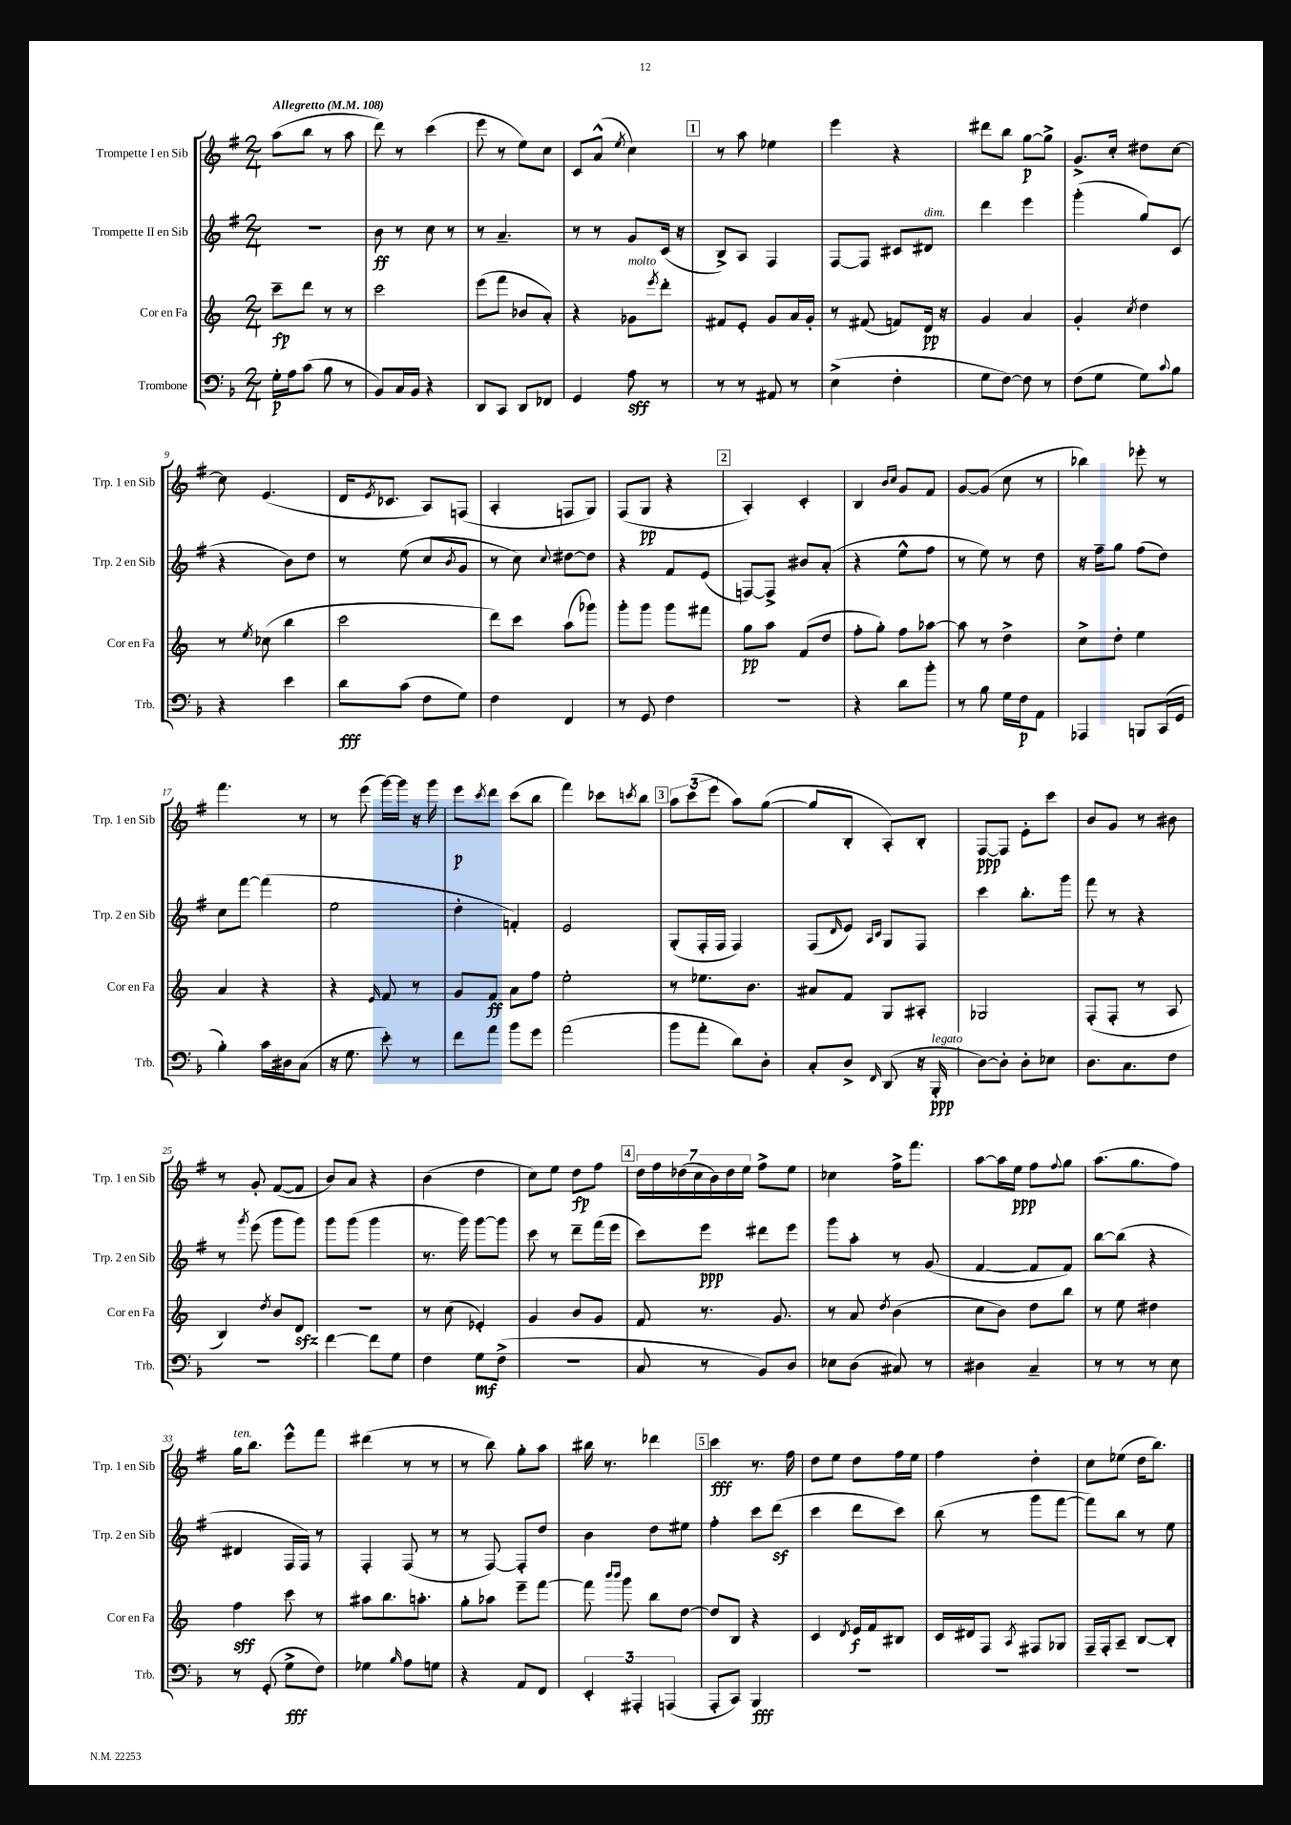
<<
\new StaffGroup <<
\new Staff = "s0" \with { instrumentName = "Trompette I en Sib" shortInstrumentName = "Trp. 1 en Sib" } {
    \clef treble \key g \major \numericTimeSignature \time 2/4 \tempo "Allegretto" 4 = 108
    a''8( b''8 r8 a''8 |
    d'''8) r8 c'''4( |
    e'''8 r8 e''8) c''8 |
    c'8 a'8-^( \acciaccatura { e''8 } c''4) |
    \mark \markup { \box "1" } r8 a''8 ees''4 |
    e'''4 r4 |
    dis'''8 b''8 g''8~\p g''8-> |
    g'8.-> c''16-. dis''8 c''8~ |
    c''8 e'4.( |
    d'16 \acciaccatura { e'8 } ces'8. a8) f8( |
    a4-. f8 g8) |
    fis8( g8\pp r4 |
    \mark \markup { \box "2" } a4-.) c'4-. |
    b4 \grace { b'16 c''16 } g'8 fis'8 |
    g'8~ g'8( c''8 r8 |
    bes''4) ees'''8-. r8 |
    fis'''4. r8 |
    r8 e'''8( g'''16~) g'''16 r16 g'''16 |
    e'''8\p \acciaccatura { c'''8 } d'''8 c'''8( b''8 |
    fis'''4) ces'''8 \acciaccatura { c'''8 } b''8 |
    \mark \markup { \box "3" } \tuplet 3/2 { a''8 c'''8( e'''8 } a''8) g''8~( |
    g''8 b8-. a8-.) b8-. |
    fis8~\ppp fis8 e'8-. c'''8 |
    b'8 g'8 r8 bis'8 |
    r8 g'8-. fis'8~( fis'8 |
    b'8) a'8 r4 |
    b'4( d''4 |
    c''8) e''8 d''8\fp fis''8 |
    \mark \markup { \box "4" } \tuplet 7/4 { d''16 fis''16 des''16( c''16 b'16) des''16 e''16 } fis''8-> e''8 |
    ces''4 fis''16-> fis'''8. |
    a''8~ a''16 e''16\ppp fis''8 \appoggiatura { fis''8 } g''8 |
    a''8.( g''8. fis''8) |
    g''16^\markup { \italic "ten." } b''8. e'''8-^ fis'''8 |
    dis'''4( r8 r8 |
    r8 b''8) g''8-. a''8 |
    bis''16 r8. des'''4 |
    \mark \markup { \box "5" } c'''4\fff r8. fis''16 |
    d''8 e''8 d''8 fis''16 e''16 |
    fis''4 d''4-. |
    c''8 ees''8( d''16 b''8.) \bar "|." |
}
\new Staff = "s1" \with { instrumentName = "Trompette II en Sib" shortInstrumentName = "Trp. 2 en Sib" } {
    \clef treble \key g \major \numericTimeSignature \time 2/4
    R2 |
    b'8\ff r8 c''8 r8 |
    r8 a'4.-- |
    r8 r8 g'8 c'16( r16 |
    \mark \markup { \box "1" } b8->) a8 fis4 |
    fis8~ fis8 cis'8 dis'8^\markup { \italic "dim." } |
    d'''4 e'''4 |
    g'''4-.( g''8) c'8( |
    r4 b'8) d''8 |
    r8 e''8( c''8 \acciaccatura { b'8 } g'8 |
    r8 c''8) \appoggiatura { c''8 } dis''8~ dis''8 |
    r4 fis'8 e'8( |
    \mark \markup { \box "2" } f8~) f8-> bis'8 a'8-.( |
    r4 e''8-^ fis''8 |
    r8 e''8) r8 d''8 |
    r16 fis''16-- g''8 fis''8( d''8) |
    c''8 fis'''8~ fis'''4( |
    e''2 |
    d''4-. f'4-.) |
    e'2 |
    \mark \markup { \box "3" } g8-.( fis16-. fis16 fis4) |
    fis8( \grace { d'16 } e'8) \grace { a16 c'16 } g8 fis8 |
    c'''4 b''8.-. g'''16 |
    fis'''8 r8 r4 |
    r8 \acciaccatura { g'''8 } e'''8( g'''8 g'''8) |
    g'''8 g'''8( g'''4 |
    r8. g'''16) g'''8~ g'''8 |
    c'''8 r8 d'''8-- fis'''16( e'''16 |
    \mark \markup { \box "4" } c'''8) e'''8\ppp dis'''8 e'''8 |
    g'''8 a''8-. r8 g'8( |
    fis'4~ fis'8 fis'8) |
    b''8~ b''8( r4 |
    dis'4 fis16 fis16) r8 |
    fis4-. fis8( r8 |
    r8 fis8~) fis8-. d''8 |
    b'4 d''8 eis''8 |
    \mark \markup { \box "5" } fis''4-. c'''8 d'''8\sf( |
    c'''4 d'''8 c'''8) |
    b''8( r8 g'''8 fis'''8~ |
    fis'''8) b''8 r8 e''8 \bar "|." |
}
\new Staff = "s2" \with { instrumentName = "Cor en Fa" shortInstrumentName = "Cor en Fa" } {
    \clef treble \key c \major \numericTimeSignature \time 2/4
    c'''8--\fp d'''8 r8 r8 |
    c'''2 |
    e'''8( f'''8 bes'8 a'8-.) |
    r4 ges'8^\markup { \italic "molto" } \acciaccatura { e'''8 } d'''8-. |
    \mark \markup { \box "1" } fis'8 e'8-. g'8 a'16 g'16-. |
    r8 fis'8( f'8) d'16\pp r16 |
    g'4 a'4 |
    g'4-. \acciaccatura { c''8 } d''4 |
    r8 \acciaccatura { e''8 } ces''8( b''4 |
    c'''2 |
    d'''8) c'''8 a''8( ges'''8) |
    g'''8-. g'''8 g'''8 fis'''8 |
    \mark \markup { \box "2" } g''8\pp a''8 f'8( d''8 |
    f''8-. g''8-.) f''8 aes''8~ |
    aes''8 r8 d''4-> |
    c''8-> d''8-. e''4 |
    a'4 r4 |
    r4 \grace { e'16 } f'8 r8 |
    g'8 f'8\ff a'8 f''8 |
    e''2-. |
    \mark \markup { \box "3" } r8 ees''8. b'8. |
    ais'8 f'8 g8 ais8-. |
    ges2 |
    f8-.( f8-. r8 a8 |
    b4) \acciaccatura { d''8 } b'8 d'8\sfz |
    R2 |
    r8 c''8( ees'4-.) |
    g'4 b'8 g'8 |
    \mark \markup { \box "4" } f'8 r8. g'8. |
    r8 a'8 \acciaccatura { d''8 } b'4( |
    c''8 b'8) d''8 b''8 |
    r8 e''8 dis''4 |
    f''4\sff c'''8 r8 |
    ais''8 b''8. a''8.-. |
    g''8-. aes''8 e'''8-- f'''8~ |
    f'''8 \grace { b'''16 b'''16 } g'''8 b''8 d''8~ |
    \mark \markup { \box "5" } d''8 b8 r4 |
    c'4 \acciaccatura { d'8 } e'16\f f'16 bis8 |
    c'16 dis'16 f8 \acciaccatura { a8 } fis8 ges8 |
    f16-- f16-. a8-- b8~ b8-. \bar "|." |
}
\new Staff = "s3" \with { instrumentName = "Trombone" shortInstrumentName = "Trb." } {
    \clef bass \key f \major \numericTimeSignature \time 2/4
    g16-.\p a16 c'8( bes8 r8 |
    bes,8) c16 bes,16 r4 |
    d,8 c,8 d,8 fes,8 |
    g,4 a8\sff r8 |
    \mark \markup { \box "1" } r8 r8 ais,8 r8 |
    e4->( f4-. |
    g8 f8~) f8 r8 |
    f8( g8 g8) \appoggiatura { c'8 } bes8 |
    r4 e'4 |
    d'8\fff c'8( f8 g8) |
    f4 f,4 |
    r8 g,8 f4 |
    \mark \markup { \box "2" } r2 |
    r4 d'8 bes'8-. |
    r8 bes8 g16 f16\p a,8 |
    aes,,4 b,,8 c,16( g,16 |
    bes4-.) c'16 dis16 c8( |
    r16 g8. e'8-.) r8 |
    f'8 a'8 bes'8 g'8 |
    a'2( |
    \mark \markup { \box "3" } bes'8 a'8-. d'8) d8-. |
    c8-. d8-> \grace { f,16 } d,8( r16 bes,,16-.\ppp^\markup { \italic "legato" } |
    d8~) d8-. d8-. ees8 |
    d8. c8. f8 |
    R2 |
    f'4~ f'8 g8 |
    f4 g8\mf f8->( |
    R2 |
    \mark \markup { \box "4" } c8 r8 bes,8) d8 |
    ees8 d8( cis8) r8 |
    dis4 c4-- |
    r8 r8 r8 e8 |
    r8 g,8-.( g8->\fff f8) |
    ges4 \grace { bes16 } a8 g8 |
    r4 a,8 f,8 |
    \tuplet 3/2 { e,4-. ais,,4-. a,,4( } |
    \mark \markup { \box "5" } a,,8-. c,8) bes,,4\fff |
    r2 |
    R2 |
    R2 \bar "|." |
}
>>
>>
